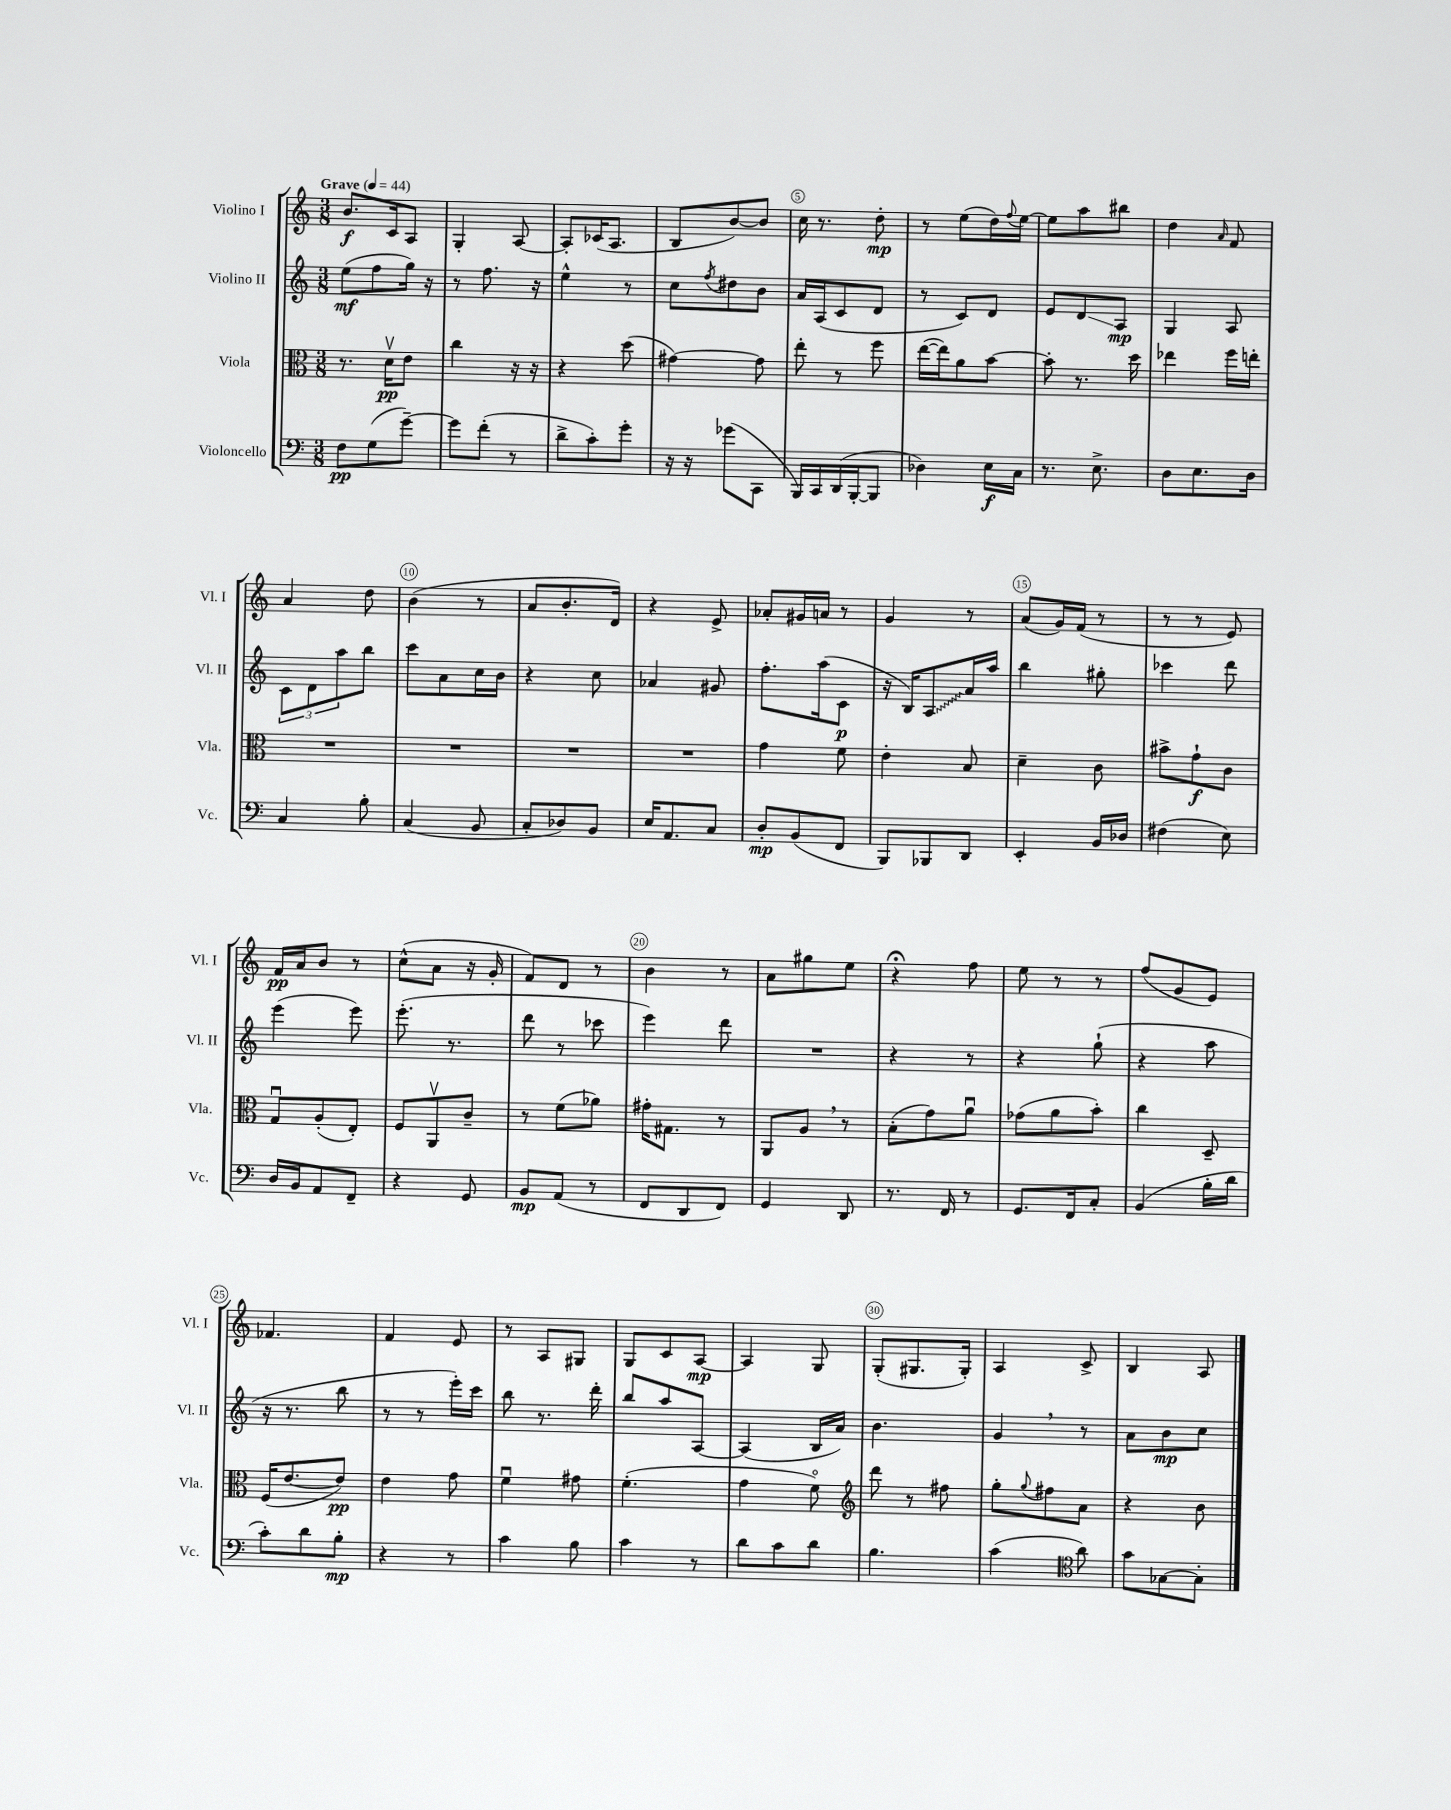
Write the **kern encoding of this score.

**kern	**kern	**kern	**kern
*staff4	*staff3	*staff2	*staff1
*clefF4	*clefC3	*clefG2	*clefG2
*k[]	*k[]	*k[]	*k[]
*M3/8	*M3/8	*M3/8	*M3/8
*MM44	*MM44	*MM44	*MM44
8F	8.r	(8ee	8.b
(8G	.	8ff	.
.	16dv	.	16c
[8g~)	8e	16gg)	8A
.	.	16r	.
=	=	=	=
8g]	4cc	8r	4G'
(8f'	.	8.ff	.
8r	16r	.	[8A
.	16r	16r	.
=	=	=	=
8d^	4r	4ee^^	8A']
8c')	.	.	(16c-
.	.	.	8.A
8g'	(8dd	8r	.
=	=	=	=
16r	[4g#)	8cc	8B
16r	.	.	.
.	.	8qff	.
(8g-	.	8dd#	[8b)
8CC	8g#]	8b	8b]
=	=	=	=
16BBB)	8ee'	16a	16cc
16CC	.	(16A	8.r
(16DD	8r	8c	.
[16BBB'	.	.	.
8BBB]	8ff	8d	8dd'
=	=	=	=
4D-)	([16ee	8r	8r
.	16ee])	.	.
.	8a	8c)	(8ee
16E	[8b	8d	16dd)
.	.	.	8qqff
16C	.	.	[16ee
=	=	=	=
8.r	8b']	8e	8ee]
.	8.r	8d	8aa
8.E^	.	.	.
.	.	8A	8bb#
.	16dd	.	.
=	=	=	=
8D	4ee-	4G	4dd
8.E	.	.	.
.	.	.	16qqa
.	16ff	8A	8f
16D	16ee'	.	.
=	=	=	=
4C	4.r	12c	4a
.	.	12d	.
.	.	12aa	.
8B'	.	8bb	8dd
=	=	=	=
(4C	4.r	8ccc	(4b
.	.	8a	.
8BB	.	16cc	8r
.	.	16b	.
=	=	=	=
8C'	4.r	4r	8a
8D-)	.	.	8.b'
8BB	.	8cc	.
.	.	.	16d)
=	=	=	=
16E	4.r	4a-	4r
8.AA	.	.	.
8C	.	8g#	8e^
=	=	=	=
8D'	4g	8.ff'	8a-'
(8BB	.	.	16g#
.	.	(16aa	16a
8FF	8f	8c	8r
=	=	=	=
8BBB)	4e'	16r	4g
.	.	16B)	.
8BBB-	.	8A	.
8DD	8B	16a	8r
.	.	16aa	.
=	=	=	=
4EE'	4d~	4bb	(8a
.	.	.	16g)
.	.	.	(16f
16BB	8c	8gg#'	8r
16D-	.	.	.
=	=	=	=
(4F#	8b#^	4ccc-	8r
.	8g`	.	8r
8E)	8c	8ddd	8e)
=	=	=	=
16D	8Gu	(4eee	16f
16BB	.	.	16a
8AA	(8A'	.	8b
8FF~	8E')	8eee)	8r
=	=	=	=
4r	8F	(8.eee'	(8cc^^
.	8AAv	.	8a
.	.	8.r	.
8GG	8c~	.	16r
.	.	.	16g'
=	=	=	=
8BB	8r	8ddd	8f)
(8AA	(8f	8r	8d
8r	8a-)	8ccc-	8r
=	=	=	=
8FF	16g#'	4eee)	4b
.	8.G#	.	.
8DD	.	.	.
8FF)	8r	8ddd	8r
=	=	=	=
4GG	8AA	4.r	8a
.	8A	.	8gg#
8DD	8r	.	8ee
=	=	=	=
8.r	(8B'	4r	4r;
.	8g)	.	.
16FF	.	.	.
8r	8au	8r	8ff
=	=	=	=
8.GG	(8g-	4r	8ee
.	8a	.	8r
16FF	.	.	.
8C'	8b')	(8gg`	8r
=	=	=	=
(4BB	4cc	4r	(8ff
.	.	.	8g
16B'	8D~	8aa	8e)
16d	.	.	.
=	=	=	=
8c')	(16F	16r	4.f-
.	[8.e	8.r	.
8d	.	.	.
8B'	8e])	8bb	.
=	=	=	=
4r	4e	8r	4f
.	.	8r	.
8r	8g	16eee')	8e
.	.	16ccc	.
=	=	=	=
4c	4fu	8bb	8r
.	.	8.r	8A
8B	8g#	.	8G#
.	.	16ddd'	.
=	=	=	=
4c	(4.f'	8bb	8G
.	.	8aa	8c
8r	.	[8A	[8A
=	=	=	=
8d	4g	(4A]	4A]
8c	.	.	.
8d	8fo)	16B	8G
.	.	16a)	.
=	=	=	=
*	*clefG2	*	*
4.B	8ddd	4.b	(8G'
.	8r	.	8.G#
.	8ff#	.	.
.	.	.	16G#')
=	=	=	=
(4c	8gg'	4g	4A
.	8qqgg	.	.
.	8ff#	.	.
*clefC4	*	*	*
8a)	8a	8r	8c^
=	=	=	=
8g	4r	8a	4B
[8G-	.	8b	.
8G-']	8b	8cc	8A
==	==	==	==
*-	*-	*-	*-
